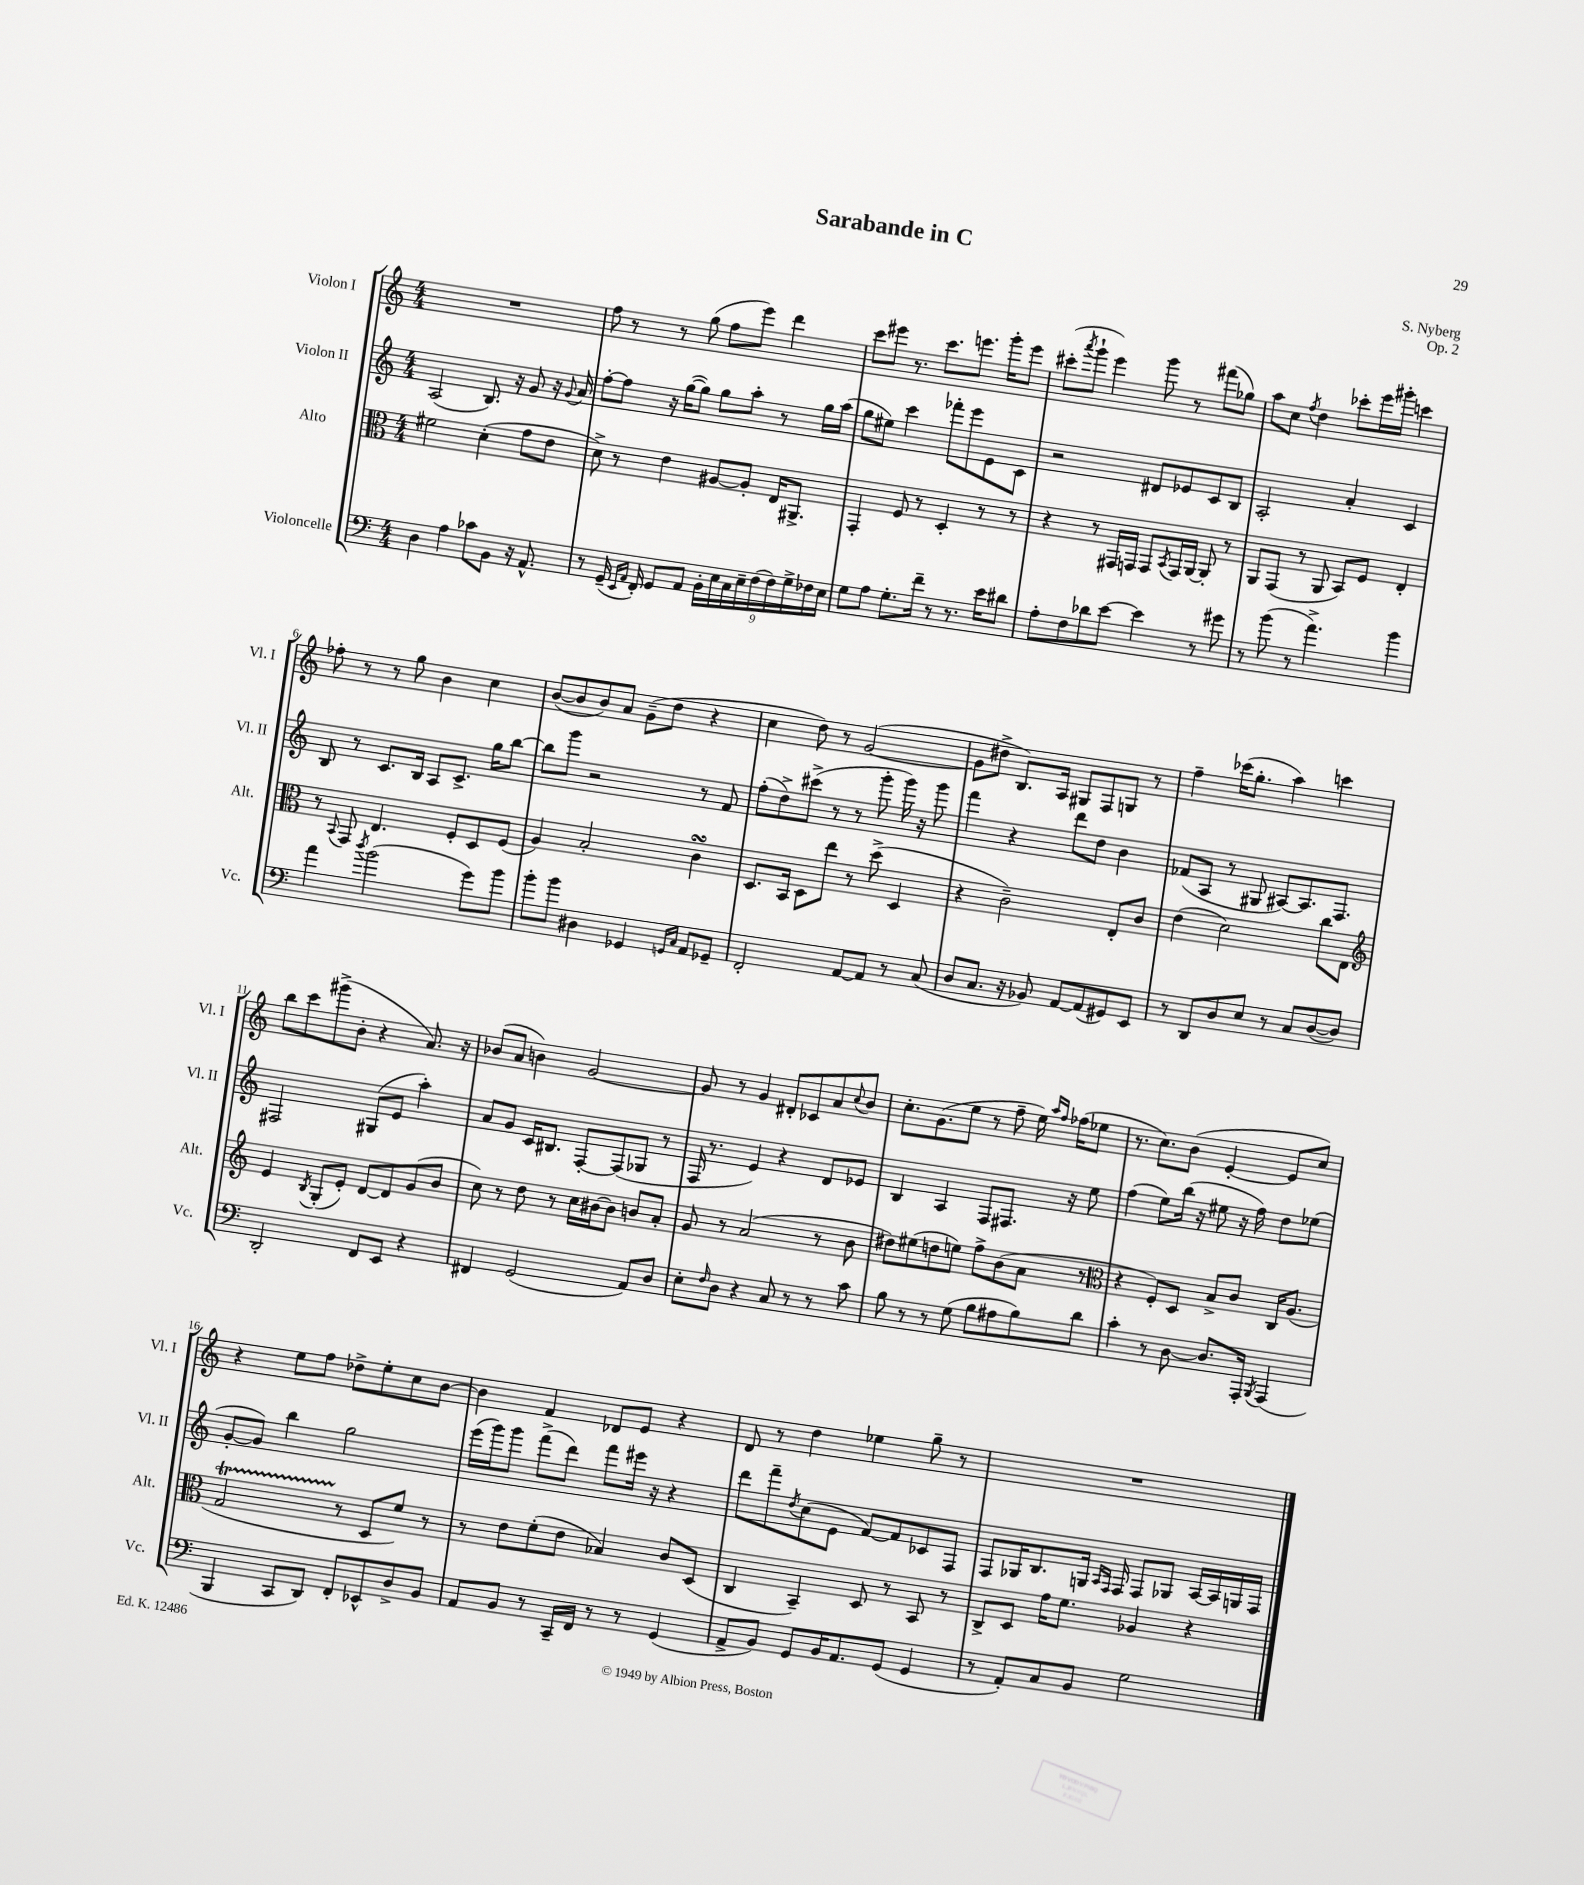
\header { title = "Sarabande in C" composer = "S. Nyberg" opus = "Op. 2" }
<<
\new StaffGroup <<
\new Staff = "s0" \with { instrumentName = "Violon I" shortInstrumentName = "Vl. I" } {
    \clef treble \key c \major \numericTimeSignature \time 4/4
    R1 |
    f''8 r8 r8 g''8( f''8 e'''8) d'''4 |
    c'''8 eis'''8 r8. c'''8. e'''8. g'''16-. e'''8 |
    cis'''8-.( \acciaccatura { a'''8 } g'''8-! e'''4) g'''8 r8 fis'''8( ges''8) |
    a''8 c''8 \acciaccatura { f''8 } d''4 ces'''8-. e'''16 gis'''16-. c'''4 |
    fes''8-. r8 r8 g''8 b'4 c''4 |
    b'8~( b'8 b'8) a'8 g'8--( d''8 r4 |
    c''4 d''8) r8 g'2~( |
    g'8 dis''8-> b8.) a16 gis8 f8 g8 r8 |
    f''4-- ces'''16( g''8.-. a''4) c'''4 |
    b''8 c'''8 gis'''8->( b'8-. r4 a'8.) r16 |
    bes'8( a'8 b'4) g'2~ |
    g'8 r8 g'4 dis'8-. ces'8 a'8 \appoggiatura { c''8 } b'8 |
    c''8.-. g'8.( e''8 r8 f''8-- e''16) \grace { a''16 f''16 } fes''16( ees''8 |
    r8. c''8.) b'8( e'4~-. e'8 c''8) |
    r4 e''8 f''8 des''8-> e''8-. c''8 b'8~ |
    b'4 f'4 des'8 e'8 r4 |
    d'8 r8 d''4 ees''4 g''8-- r8 |
    R1 \bar "|." |
}
\new Staff = "s1" \with { instrumentName = "Violon II" shortInstrumentName = "Vl. II" } {
    \clef treble \key c \major \numericTimeSignature \time 4/4
    a2( b8.) r16 g'8 r16 \appoggiatura { g'8 } a'16 |
    f''8~-. f''8 r16 g''16~( g''8) g''8 a''8-. r8 g''16 a''16( |
    g''8 eis''8) c'''4 fes'''8-. e'''8 e'8 c'8 |
    r2 dis'8 ees'8 c'8 b8 |
    a2-. a'4-. c'4 |
    b8 r8 c'8. b16 a8 c'8.-> g''16 b''8~ |
    b''8 g'''8 r2 r8 f'8 |
    f''8-.( d''8->) cis'''8->( r8 r8 g'''8-. g'''16) r16 g'''8 |
    f'''4 r4 d'''8 d''8 b'4 |
    fes'8( a8 r8 gis8 ais8~) ais8. f8. |
    fis2 gis8( e'8 a''4-.) |
    a'8 g'8 c'16 bis8. f8~-. f8( ges8 r8 |
    f16 r8. e'4) r4 d'8 ees'8 |
    b4 a4 f8 fis8. r16 e''8 |
    f''4( e''8) b''16( r16 eis''8 r16 f''16) d''8 ees''8( |
    g'8~-. g'8) b''4 g''2 |
    e'''16( g'''16) g'''8 f'''8->( d'''8) f'''8 eis'''16 r16 r4 |
    d'''8 f'''8-- \acciaccatura { d''8 } c''8( e'8 f'8~) f'8 ces'8 f8 |
    f8 ges16 b8. g16 \grace { a16 f16 } f16 f8 ges8 a16~ a16 g16 f16 \bar "|." |
}
\new Staff = "s2" \with { instrumentName = "Alto" shortInstrumentName = "Alt." } {
    \clef alto \key c \major \numericTimeSignature \time 4/4
    fis'2 d'4-.( g'8 e'8 |
    d'8->) r8 e'4 ais8~ ais8-. e16 ais,8.-> |
    g,4-. f8 r8 d4-. r8 r8 |
    r4 r8 gis,16 g,16 g,8 \acciaccatura { b,8 } g,16 a,16~ a,8-. r8 |
    a,8 g,8( r8 a,8 b,8) f8 e4-. |
    r8 \appoggiatura { b,8 } g,8 e4. f8-. d8 f8( |
    a4) b2-. c'4\turn |
    d8. b,16 d8 e''8 r8 d''8->( d4 |
    r4 c'2--) e8-. c'8 |
    e'4( d'2) c''8 e8 |
    \clef treble e'4 \acciaccatura { b8 } g8-.( e'8-.) d'8~ d'8 g'8( b'8 |
    c''8) r8 d''8 r8 c''16 bis'16~ bis'8 b'8 a'8-. |
    g'8 r8 a'2( r8 b'8 |
    dis''8) eis''8( d''8 e''8) f''8-> b'8( a'8 r8 |
    \clef alto r4 f8-.) d8 b8-> c'8 c16 a8.( |
    g2\startTrillSpan r8\stopTrillSpan d8 f'8) r8 |
    r8 e'8 f'8-.( e'8 bes4) c'8 d8( |
    c4 b,4--) d8 r8 b,8 r8 |
    c8-> d8 g'16 f'8. aes4 r4 \bar "|." |
}
\new Staff = "s3" \with { instrumentName = "Violoncelle" shortInstrumentName = "Vc." } {
    \clef bass \key c \major \numericTimeSignature \time 4/4
    d4 a4 ces'8 b,8 r16 a,8.-^ |
    r8 g,16--( \grace { e,16 a,16 } f,16-.) g,8 a,8 \tuplet 9/8 { b,16-. e16 c16 e16-- f16( f16) g16-> fes16 e16 } |
    g8 a8 g8.-. f'16-- r8 r8. e'16 dis'8 |
    a8-. f8 des'8 e'8~ e'4 r8 gis'8 |
    r8 b'8( r8 a'4.->) b'4 |
    a'4 \acciaccatura { d''8 } b'2( g'8) b'8 |
    b'8-. b'8 dis4 ges,4 \grace { g,16 c16 } a,8 ges,8-- |
    f,2-. a,8~ a,8 r8 c8( |
    d8 c8. r16 bes,8) a,8~ a,8( gis,8) e,8 |
    r8 d,8 d8 e8 r8 c8 d8~( d8) |
    d,2-. f,8 e,8 r4 |
    fis,4 g,2( a,8) d8 |
    e8-. \grace { f16 } d8 r4 c8 r8 r8 c'8 |
    b8 r8 r8 g8( b8 ais8 b8) d'8 |
    c'4-. r8 d8~ d8. a,,16-. \acciaccatura { b,,8 } a,,4( |
    b,,4 c,8 d,8) f,8-. ees,8-^ d8-> b,8 |
    a,8 b,8 r8 c,16-- f,16 r8 r8 g,4( |
    a,8-> b,8) g,8 b,16 a,8. g,8( g,4 |
    r8 a,8-.) c8 b,8 g2 \bar "|." |
}
>>
>>
